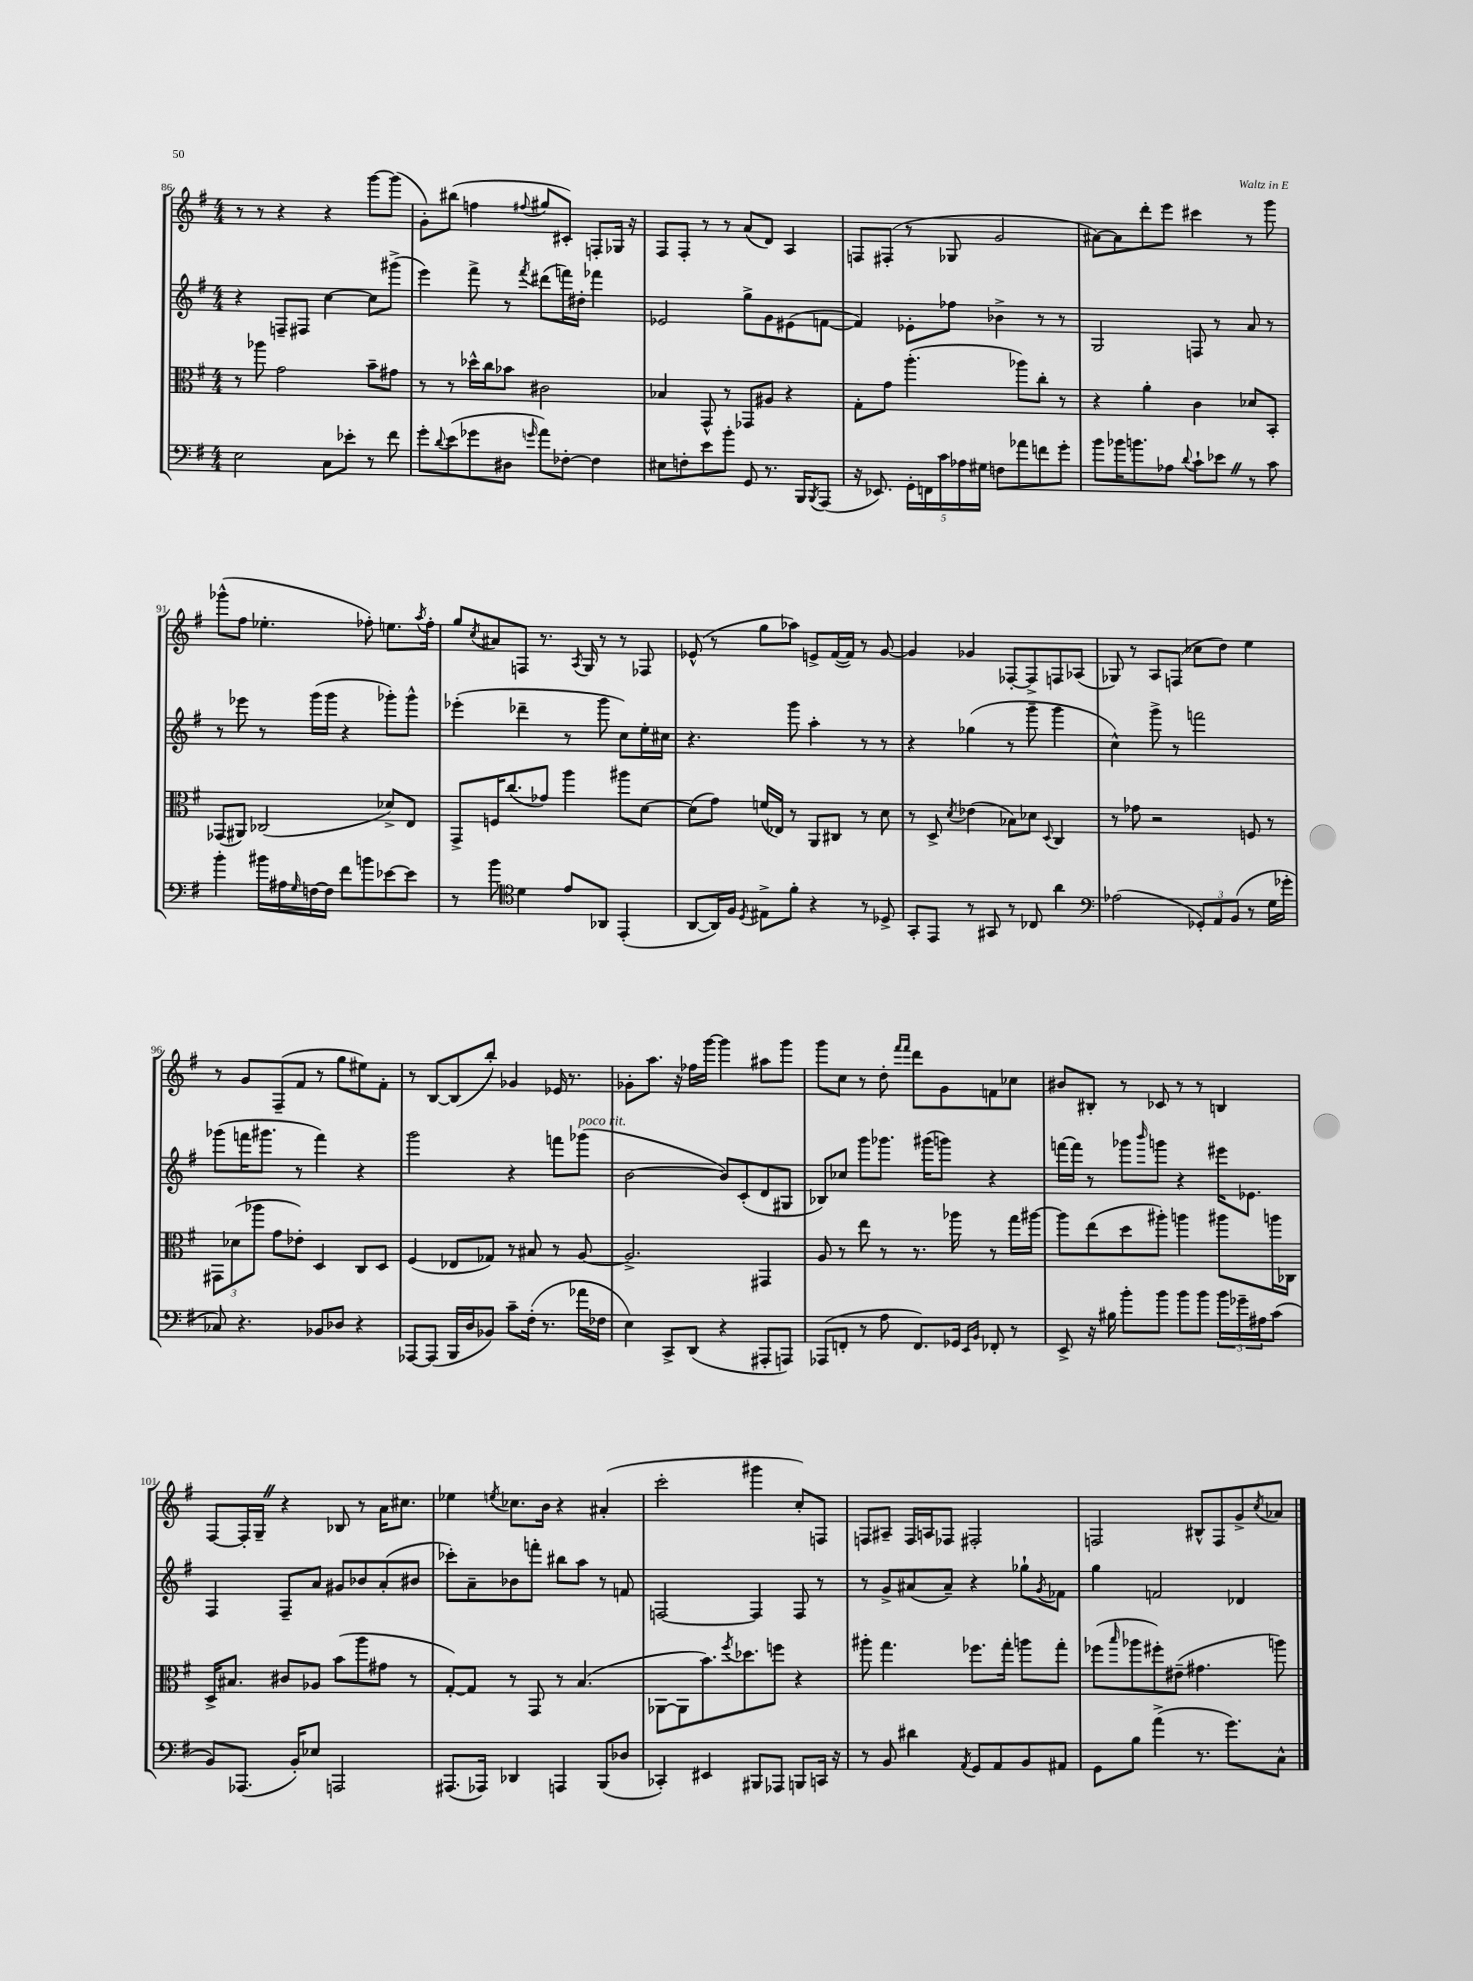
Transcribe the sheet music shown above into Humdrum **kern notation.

**kern	**kern	**kern	**kern
*part4	*part3	*part2	*part1
*staff4	*staff3	*staff2	*staff1
*clefF4	*clefC3	*clefG2	*clefG2
*k[f#]	*k[f#]	*k[f#]	*k[f#]
*M4/4	*M4/4	*M4/4	*M4/4
=86	=86	=86	=86
2E\	8r	4r	8r
.	8aa-X\	.	8r
.	2g\	8Fn~/L	4r
.	.	8F#X/J	.
8C\L	.	[4cc\	4r
8e-X'\J	.	.	.
8r	8b~\L	8cc\L]	[8ggg\L
8f#\	8g#X\J	(8ggg#X^\J	(8ggg\J]
=87	=87	=87	=87
8g'\L	8r	4eee\)	8g'\L)
8qqd/	.	.	.
(8e\	8r	.	(8bb#X\J
8g-X\	16dd-X^^\LL	8fff#^\	4ffn\
.	16cc\J	.	.
8D#X\J	8b-X\J	8r	.
16qqgn/	.	8qfff#/	8qqff#X/
8a\L)	2c#X\	(8ddd#X\L	8gg#X/L
[8F-X'\J	.	16fffn\L)	8c#X'/J)
.	.	16dd#X'\JJ	.
4F-\]	.	4fff-X\	8Fn'/L
.	.	.	16G-X/Jk
.	.	.	16r
=88	=88	=88	=88
8E#X\L	4B-X/	2e-X/	8F#/L
8Fn'\	.	.	8F#'/J
8e\	8GG^^/	.	8r
8b'\J	8r	.	8r
8GG/	8GG-X/L	8gg^\L	(8a/L
8.r	8A#X/J	8g\	8d/J)
.	4r	(8e#X\	4A/
16BBB/KL	.	.	.
8qBBB/	.	.	.
(8AAA/J	.	[8fn\J	.
=89	=89	=89	=89
16r	8G'\L	4f/])	8Fn/L
8.EE-X/)	.	.	.
.	8g\J	.	(8F#X'/J
20GG'\LL	(4.aa'\	8e-X'\L	8r
20FFn\	.	.	.
20c\	.	.	.
.	.	8ff-X\J	8G-X/
20A-X\	.	.	.
20G#X\JJ	.	.	.
8Fn\L	.	4b-X^\	2g/
8a-X\	8aa-X\L)	.	.
8fn\	8cc'\J	8r	.
8g'\J	8r	8r	.
=90	=90	=90	=90
8b\L	4r	2G/	[8a#X\L)
16b-X\K	.	.	8a#\]
8.bn\	.	.	.
.	4a'\	.	8ddd'\
8A-X\J	.	.	8eee\J
8qqd/	.	.	.
8c`\L	4c\	8Fn/	4ccc#X\
8e-XZ\J	.	8r	.
8r	8d-X/L	8a/	8r
8c\	8BB'/J	8r	8ggg\
!!LO:LB:g=z
=91	=91	=91	=91
4b'\	(8GG-X/L	8r	(8ggg-X^^\L
.	8AA#X/J)	8eee-X\	8ff#\J
16b#X\LL	(2C-X/	8r	4.ee-X'\
16A#X\	.	.	.
16qqG/	.	.	.
[16Fn\	.	(16ggg\LL	.
16F\JJ]	.	16ggg\JJ	.
8f#\L	.	4r	.
8bn\	.	.	8ff-X'\)
[8e-X\	8d-X^/L)	8ggg-X'\L)	8.een\L
8e-\J]	8E/J	8ggg-^^\J	.
.	.	.	8qaa/
.	.	.	16ff-'\Jk
=92	=92	=92	=92
8r	8GG^/L	(4eee-X'\	8gg/L
.	.	.	8qcc/
8b\	16Fn/K	.	8a#X/
.	(8.cc/	.	.
*clefC4	*	*	*
4d\	.	4ddd-X~\	8Fn/J
.	8g-X/J)	.	8.r
8e/L	4aa\	8r	.
.	.	.	8qA/
.	.	.	16G/
8AA-X/J	.	8ggg\	8r
(4EE'/	8aa#X\L	8cc\L)	8r
.	[8d\J	16ee'\L	8F-X/
.	.	16cc#X\JJ	.
=93	=93	=93	=93
[8AA/L	(8d\L]	4.r	(8e-X^^/
16AA/L])	8g\J)	.	8r
16F#/JJ	.	.	.
8qD/	.	.	.
8E#X^\L	(16fn/LL	.	8gg\L
.	16E-X/JJ)	.	.
8f#'\J	8r	8ggg\	8aa-X\J)
4r	8AA/L	4aa'\	8en^/L
.	8C#X/J	.	([16f#/L
.	.	.	16f#/JJ])
8r	8r	8r	8r
8D-X^/	8d\	8r	[8g/
=94	=94	=94	=94
8GG'/L	8r	4r	4g/]
8EE/J	8D^/	.	.
.	8qd/	.	.
8r	(4e-X\	(4gg-X\	4g-X/
8GG#X/	.	.	.
8r	8B-X\L)	8r	[8F-X'/L
8C-X/	8d-X\J	8ggg~\	8F-^/]
.	8qqD/	.	.
4a\	4C/	4ggg\	8Fn/
.	.	.	(8A-X/J
=95	=95	=95	=95
*clefF4	*	*	*
(2A-X\	8r	4cc^^\)	8G-X/)
.	8g-X\	.	8r
.	2r	8ggg^\	8A/L
.	.	8r	(8Fn/J
12GG-X'/L)	.	2fffn\	8cc-X\L
12AA/	.	.	.
.	.	.	8dd\J)
(12BB/J	.	.	.
8r	8Fn/	.	4ee\
16G\LL	8r	.	.
16g-X'\JJ	.	.	.
!!LO:LB:g=z
=96	=96	=96	=96
8C-X/)	12GG#X\L	(8ggg-X\L	8r
.	(12d-X\	.	.
4.r	.	16fffn\K	8g/L
.	12aa-X\J	.	.
.	.	8.ggg#X\J	.
.	8g\L	.	(8F#~/
.	8e-X'\J)	8r	8f#/J
8BB-X/L	4D/	4fff\)	8r
8D-X/J	.	.	8gg\L
4r	8C/L	4r	8ee#X\)
.	8D/J	.	8f#'\J
=97	=97	=97	=97
[8AAA-X/L	(4F#/	2ggg\	8r
(8AAA-/J]	.	.	[8B/L
16BBB/LL	8E-X/L	.	(8B/]
16D/J	.	.	.
8BB-X/J)	8G-X/J)	.	8bb'/J)
8c~\L	8r	4r	4g-X/
(16F#'\Jk	8B#X/	.	.
8.r	.	.	.
.	8r	8fffn\L	16e-X/
.	.	.	8.r
!	!	!LO:TX:a:i:t=poco rit.	!
16a-X\LL	[8A/	(8ggg-X\J	.
16F-X\JJ	.	.	.
=98	=98	=98	=98
4E\)	2.A^/]	[2b\	8g-X'\L
.	.	.	8.aa\J
8CC^/L	.	.	.
.	.	.	16r
(8DD/J	.	.	16ff-X\LL
.	.	.	[16ggg\JJ
4r	.	8b/L])	4ggg\]
.	.	(8c'/	.
8AAA#X'/L	4GG#X/	8d/	8aa#X\L
8AAAn/J)	.	8G#X/J	8ggg\J
=99	=99	=99	=99
(8AAA-X/L	8A/	8B-X/L)	8ggg\L
8FFn'/J	8r	8cc-X/J	8cc\J
8r	8ee\	8ggg\L	8r
8A\	8r	8.ggg-X\J	8dd'\
.	.	.	16qqfff#/LL
.	.	.	16qqfff#/JJ
8.FF/L)	8.r	.	8ddd\L
.	.	(16ggg#X\KL	.
.	.	8gggn\J)	8g\
16GG-X/Jk	16aa-X\	.	.
16qqEE/LL	.	.	.
16qqBB/JJ	.	.	.
8FF-X'/	8r	4r	8fn\
8r	16gg\LL	.	8cc-X\J
.	[16aa#X\JJ	.	.
=100	=100	=100	=100
8EE^/	8aa#\L]	[16fffn\LL	8b#X/L
.	.	16fff\JJ]	.
16r	(8ee\	8r	8B#X'/J
16B#X\	.	.	.
8b'\L	8dd\	8ggg-X\L	8r
.	.	16qqbbb/	.
8b\J	8aa#X'\J)	8gggn\J	8c-X/
8b\L	4aan\	4r	8r
8b\J	.	.	8r
24b\LL	8aa#X\L	16eee#X\KL	4Bn/
24g-X~\	.	.	.
.	.	8.e-X\J	.
24A#X\J	.	.	.
(8c\J	16aan\L	.	.
.	16C-X\JJ	.	.
!!LO:LB:g=z
=101	=101	=101	=101
8BB/L)	16D^/KL	4F#/	[8F#/L
.	8.B#X/J	.	.
(8.AAA-X/J	.	.	16F#'/L]
.	.	.	16G~Z/JJ
.	8c#X/L	8F#~/L	4r
16BB'/KL)	.	.	.
8E-X/J	8A-X/J	8a/J	.
2AAAn/	(8b\L	8g#X/L	8B-X/
.	8aa\	8b-X/	8r
.	8g#X\J	(8a'/	16a\KL
.	.	.	8.cc#X\J
.	8r	8b#X/J	.
=102	=102	=102	=102
(8.AAA#X/L	[8G'/L)	8ccc-X'\L)	4ee-X\
.	8G/J]	8a~\	.
16AAA-X/Jk)	.	.	.
.	.	.	8qeen/
4DD-X/	8r	8b-X\	8.cc-X\L
.	8GG/	8fffn'\J	.
.	.	.	16b\Jk
4AAAn/	8r	8bb#X\L	4r
.	(4.B/	8aa\J	.
(8BBB/L	.	8r	(4a#X'/
8D-X/J	.	8fn/	.
=103	=103	=103	=103
4CC-X'/)	[8AA-X\L	[2Fn/	2ccc'\
.	8AA-\]	.	.
4EE#X/	8.b\)	.	.
.	8qff#/	.	.
.	8.dd-X\	.	.
8BBB#X/L	.	4F/]	4ggg#X\
8AAA-X/J	8ffn\J	.	.
8BBBn/L	4r	8F/	8cc'/L)
16CCn/Jk	.	8r	8Fn/J
16r	.	.	.
=104	=104	=104	=104
8r	8aa#X'\	8r	8Fn/L
8BB/	4.gg\	8g^/L	8A#X~/J
4d#X\	.	(8a#X/	16F/LL
.	.	.	16An/J
.	.	8a#~/J)	8F-X/J
8qAA/	.	.	.
8GG/L	8.ff-X\L	4r	2F#X'/
8AA/	.	.	.
.	16gg'\Jk	.	.
8BB/	8aan\L	8gg-X`\L	.
.	.	8qg/	.
8AA#X/J	8gg'\J	8f-X\J	.
=105	=105	=105	=105
8GG\L	(8ff-X\L	4gg\	2Fn/
.	16qqbb/	.	.
8B\J	8aa-X\	.	.
(4a^\	8ff#X'\)	2fn/	.
.	(8e#X~\J	.	.
8.r	4.g#X\	.	8B#X^^/L
.	.	.	8F/
8.g\L)	.	.	.
.	.	4d-X/	8g^/
.	.	.	8qcc/
8C^^\J	8aan\)	.	8a-X/J
==	==	==	==
*-	*-	*-	*-
